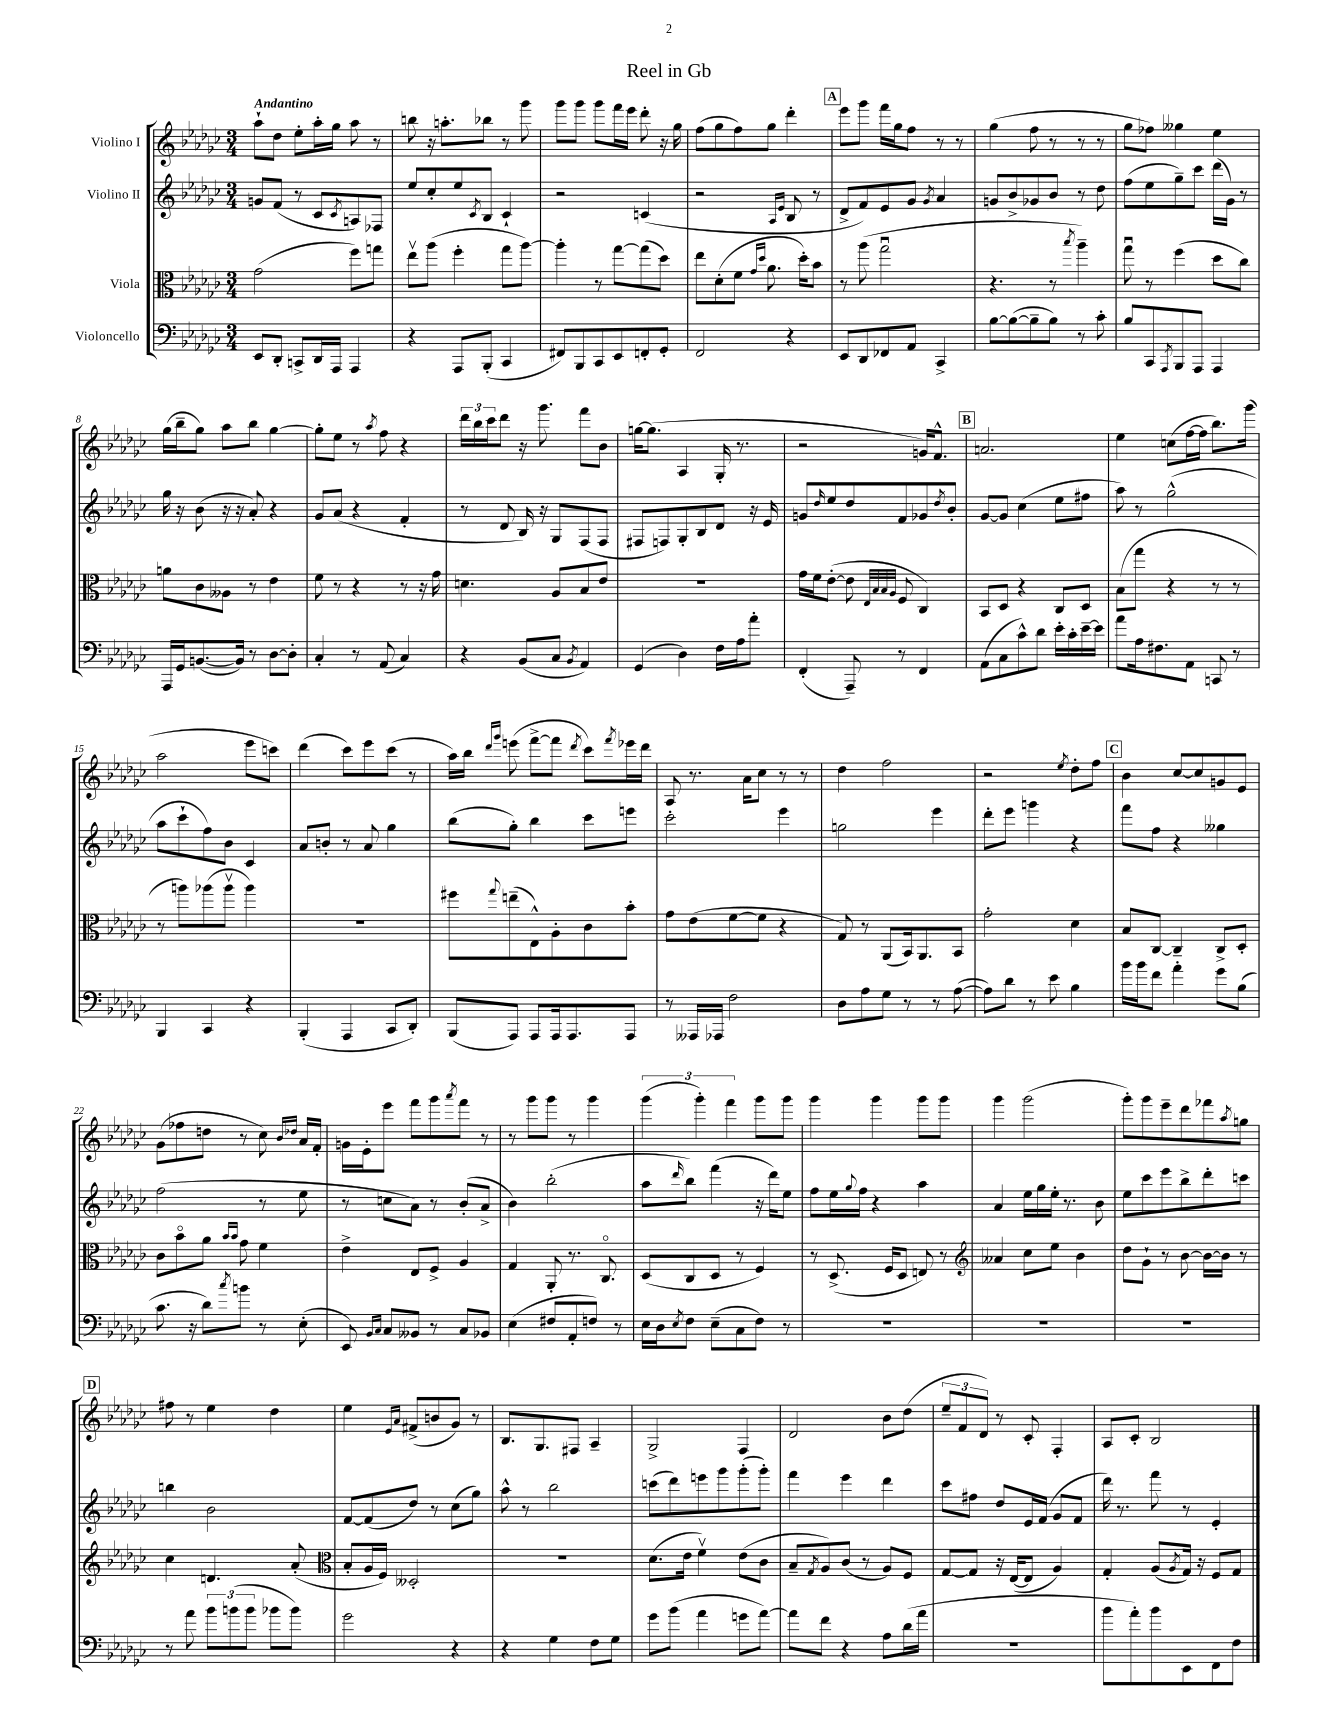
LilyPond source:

\header { title = "Reel in Gb" }
<<
\new StaffGroup <<
\new Staff = "s0" \with { instrumentName = "Violino I" } {
    \clef treble \key ges \major \numericTimeSignature \time 3/4 \tempo "Andantino"
    aes''8-! des''8 ees''8-. aes''16-. ges''16 aes''8 r8 |
    b''8 r16 a''8.-. bes''8 r8 ges'''8 |
    ges'''8 ges'''8 ges'''8 f'''16 ees'''16 des'''8-. r16 ges''16 |
    f''8( ges''8 f''8) ges''8 des'''4-. |
    \mark \markup { \box "A" } ees'''8 ges'''8 f'''16 ges''16 f''8 r8 r8 |
    ges''4( f''8 r8 r8 r8 |
    ges''8 fes''8) geses''4 ees''4 |
    ges''16( bes''16-- ges''8) aes''8 bes''8 ges''4~ |
    ges''8-. ees''8 r8 \acciaccatura { aes''8 } f''8 r4 |
    \tuplet 3/2 { des'''16 bes''16 ces'''16 } des'''8 r16 ges'''8. f'''8 bes'8 |
    g''16~ g''8.( aes4 ges16-. r8. |
    r2 g'16) f'8.-^ |
    \mark \markup { \box "B" } a'2. |
    ees''4 c''8( f''16~ f''16 bes''8.) ges'''16( |
    aes''2 ees'''8 c'''8) |
    des'''4( ces'''8) ees'''8 ces'''8( r8 |
    aes''16) bes''16 \grace { des'''16 ges'''16 } e'''8( f'''8~-> f'''8 \acciaccatura { des'''8 } ces'''8) \acciaccatura { f'''8 } ees'''16 des'''16 |
    aes8 r8. aes'16 ces''8 r8 r8 |
    des''4 f''2 |
    r2 \acciaccatura { ees''8 } des''8-. f''8 |
    \mark \markup { \box "C" } bes'4 ces''8~ ces''8 g'8 ees'8 |
    ges'8( fes''8 d''8 r8 ces''8) \grace { bes'16 des''16 } aes'16 f'16-. |
    g'16 ees'16-. ees'''8 f'''8 ges'''8 \acciaccatura { aes'''8 } f'''8 r8 |
    r8 ges'''8 ges'''8 r8 ges'''4 |
    \tuplet 3/2 { ges'''4( ges'''4-.) f'''4 } ges'''8 ges'''8 |
    ges'''4 ges'''4 ges'''8 ges'''8 |
    ges'''4 ges'''2( |
    ges'''8-.) ges'''8 ees'''8-- des'''8 fes'''8 \acciaccatura { aes''8 } g''8 |
    \mark \markup { \box "D" } fis''8 r8 ees''4 des''4 |
    ees''4 \grace { ees'16 aes'16 } fis'8->( b'8 ges'8) r8 |
    bes8. ges8. fis8 aes4-- |
    ges2-> f4 |
    des'2 bes'8 des''8( |
    \tuplet 3/2 { ees''8-- f'8 des'8) } r8 ces'8-. f4-. |
    aes8 ces'8-. bes2 \bar "|." |
}
\new Staff = "s1" \with { instrumentName = "Violino II" } {
    \clef treble \key ges \major \numericTimeSignature \time 3/4
    g'8 f'8( r8 ces'8 \acciaccatura { ces'8 } a8) fes8 |
    ees''8 ces''8-. ees''8 \acciaccatura { ces'8 } bes8 ces'4-! |
    r2 c'4( |
    r2 \grace { aes16 ees'16 } bes8 r8 |
    \mark \markup { \box "A" } des'8-> f'8) ees'8 ges'8 \acciaccatura { ges'8 } aes'4 |
    g'8 bes'8-> ges'8 bes'8 r8 des''8 |
    f''8( ees''8 ges''8--) ces'''8 des'''16( ges'16) r8 |
    ges''16 r16 bes'8( r16 r16 aes'8-.) r4 |
    ges'8 aes'8( r4 f'4-. |
    r8 des'8 bes16) r16 ges8 f8( f8 |
    fis8 f8) ges8-. bes8 des'8 r16 ees'16 |
    g'8 \grace { des''16 } ees''8 des''8 f'8 ges'8 \acciaccatura { des''8 } bes'8-. |
    \mark \markup { \box "B" } ges'8~ ges'8 ces''4( ees''8 fis''8 |
    aes''8) r8 ges''2-^( |
    aes''8 ces'''8-! f''8) bes'8 ces'4 |
    aes'8 b'8-. r8 aes'8 ges''4 |
    bes''8( ges''8-.) bes''4 ces'''8 e'''8 |
    ces'''2-. ees'''4 |
    g''2 ees'''4 |
    des'''8-. ees'''8 g'''4 r4 |
    \mark \markup { \box "C" } f'''8 f''8 r4 geses''4 |
    f''2( r8 ees''8 |
    r8 c''8 aes'8) r8 bes'8-.( aes'8-> |
    bes'4) bes''2-.( |
    aes''8 \grace { des'''16 } bes''8) f'''4( r16 des'''16) ees''8 |
    f''8 ees''16 \appoggiatura { ges''8 } f''16 r4 aes''4 |
    aes'4 ees''16 ges''16 ees''16-. r8. bes'8 |
    ees''8 ces'''8 ees'''8 bes''8-> des'''8-. c'''8 |
    \mark \markup { \box "D" } b''4 bes'2 |
    f'8~ f'8( des''8) r8 ces''8( ges''8) |
    aes''8-^ r8 bes''2 |
    c'''8( des'''8) e'''8 ges'''8 ges'''8-.( ges'''8-.) |
    f'''4 ees'''4 des'''4 |
    ces'''8 fis''8 des''8 ees'16 f'16( ges'8 f'8 |
    des'''16) r8. f'''8 r8 ees'4-. \bar "|." |
}
\new Staff = "s2" \with { instrumentName = "Viola" } {
    \clef alto \key ges \major \numericTimeSignature \time 3/4
    ges'2( f''8) g''8 |
    ees''8\upbow aes''8( f''4-. ges''8 aes''8~) |
    aes''4-. r8 ges''8~ ges''8( des''8) |
    ees''8 des'8-.( f'8 \grace { ges'16 des''16 } aes'8. des''16-.) bes'8 |
    \mark \markup { \box "A" } r8 aes''8( ges''2\downbow |
    r4. r8 \acciaccatura { bes''8 } aes''4--) |
    ges''8\downbow r8 f''4( des''8 ces''8) |
    a'8 ces'8 aeses8 r8 ees'4 |
    f'8 r8 r4 r8 r16 ges'16 |
    d'4. aes8 bes8 ees'8 |
    R2. |
    ges'16 f'16 ees'8~-.( ees'8 \grace { ees32 bes32 bes32 aes32 } f8 ces4) |
    \mark \markup { \box "B" } bes,8 des8 r4 ces8 des8 |
    bes8( ges''8 r4 r8 r8 |
    r8 a''8) aes''8( aes''8\upbow aes''4) |
    R2. |
    fis''8 \appoggiatura { ges''8 } e''8--( ees8-^) aes8-. ces'8 bes'8-. |
    ges'8 ees'8( f'8~ f'8 r4 |
    ges8) r8 aes,8( bes,16) aes,8. bes,8 |
    ges'2-. des'4 |
    \mark \markup { \box "C" } bes8 ces8~ ces4-- ces8-> des8-. |
    ces'8 bes'8\flageolet aes'8 \grace { bes'16 bes'16 } ges'8 f'4 |
    ees'4-> ees8 f8-> aes4 |
    ges4 aes,8-. r8. ces8.\flageolet |
    des8( ces8 des8 r8 f4) |
    r8 des8.->( f16 des8 e8) r8 |
    \clef treble aeses'4 ces''8 ees''8 bes'4 |
    des''8 ges'8-! r8 bes'8~ bes'16~ bes'16 r8 |
    \mark \markup { \box "D" } ces''4 d'4. aes'8-.( |
    \clef alto bes8-. aes16 f16) deses2-. |
    R2. |
    des'8.( ees'16 f'4\upbow) ees'8( ces'8 |
    bes8-- \acciaccatura { ges8 } aes8) ces'8( r8 aes8) f8 |
    ges8~ ges8 r16 ees16~( ees8 aes4) |
    ges4-. aes8( \acciaccatura { aes8 } ges16) r16 f8 ges8 \bar "|." |
}
\new Staff = "s3" \with { instrumentName = "Violoncello" } {
    \clef bass \key ges \major \numericTimeSignature \time 3/4
    ees,8 des,8-. c,8-> des,16 aes,,16 aes,,4 |
    r4 aes,,8 bes,,8-.( ces,4 |
    fis,8) bes,,8 ces,8 ees,8 f,8-. ges,8-. |
    f,2 r4 |
    \mark \markup { \box "A" } ees,8 des,8 fes,8 aes,8 ces,4-> |
    bes8~ bes8~( bes8-- bes8) r8 ces'8-. |
    bes8 ces,8 \acciaccatura { aes,,8 } bes,,8 aes,,8 aes,,4 |
    aes,,16 ges,16 b,8.~( b,16) r8 des8~ des8-. |
    ces4-. r8 aes,8( ces4) |
    r4 bes,8( ces8 \acciaccatura { bes,8 } aes,4) |
    ges,4( des4) f16 aes16 aes'8-. |
    f,4-.( aes,,8--) r8 f,4 |
    \mark \markup { \box "B" } aes,8( ces8 ces'8-^) des'8 ees'16-. ces'16-. ees'16~-- ees'16 |
    aes'8 aes16 fis8. aes,8 c,8 r8 |
    bes,,4 ces,4 r4 |
    bes,,4-.( aes,,4 ces,8 des,8-.) |
    bes,,8( aes,,8) aes,,8 aes,,16 aes,,8. aes,,8 |
    r8 aeses,,16 aes,,16 f2 |
    des8 aes8 ges8 r8 r8 aes8~( |
    aes8) des'8 r8 ees'8 bes4 |
    \mark \markup { \box "C" } bes'16 bes'16 f'8 aes'4-. ges'8 bes8( |
    ces'8. r16 des'8) \acciaccatura { ces''8 } b'8 r8 ees8-.( |
    ees,8) \grace { bes,16 ces16 } ces8 beses,8 r8 ces8 bes,8 |
    ees4( fis8 aes,8-. f8) r8 |
    ees16 des16 \acciaccatura { ees8 } f8 ees8--( ces8 f8) r8 |
    R2. |
    R2. |
    R2. |
    \mark \markup { \box "D" } r8 aes'8 \tuplet 3/2 { bes'8 b'8( b'8 } bes'8 bes'8) |
    ges'2 r4 |
    r4 ges4 f8 ges8 |
    ges'8 bes'8( aes'4 g'8 aes'8~) |
    aes'8 f'8 r4 aes8 des'16( aes'16 |
    R2. |
    bes'8 aes'8-.) bes'8 ees,8 f,8 f8 \bar "|." |
}
>>
>>
